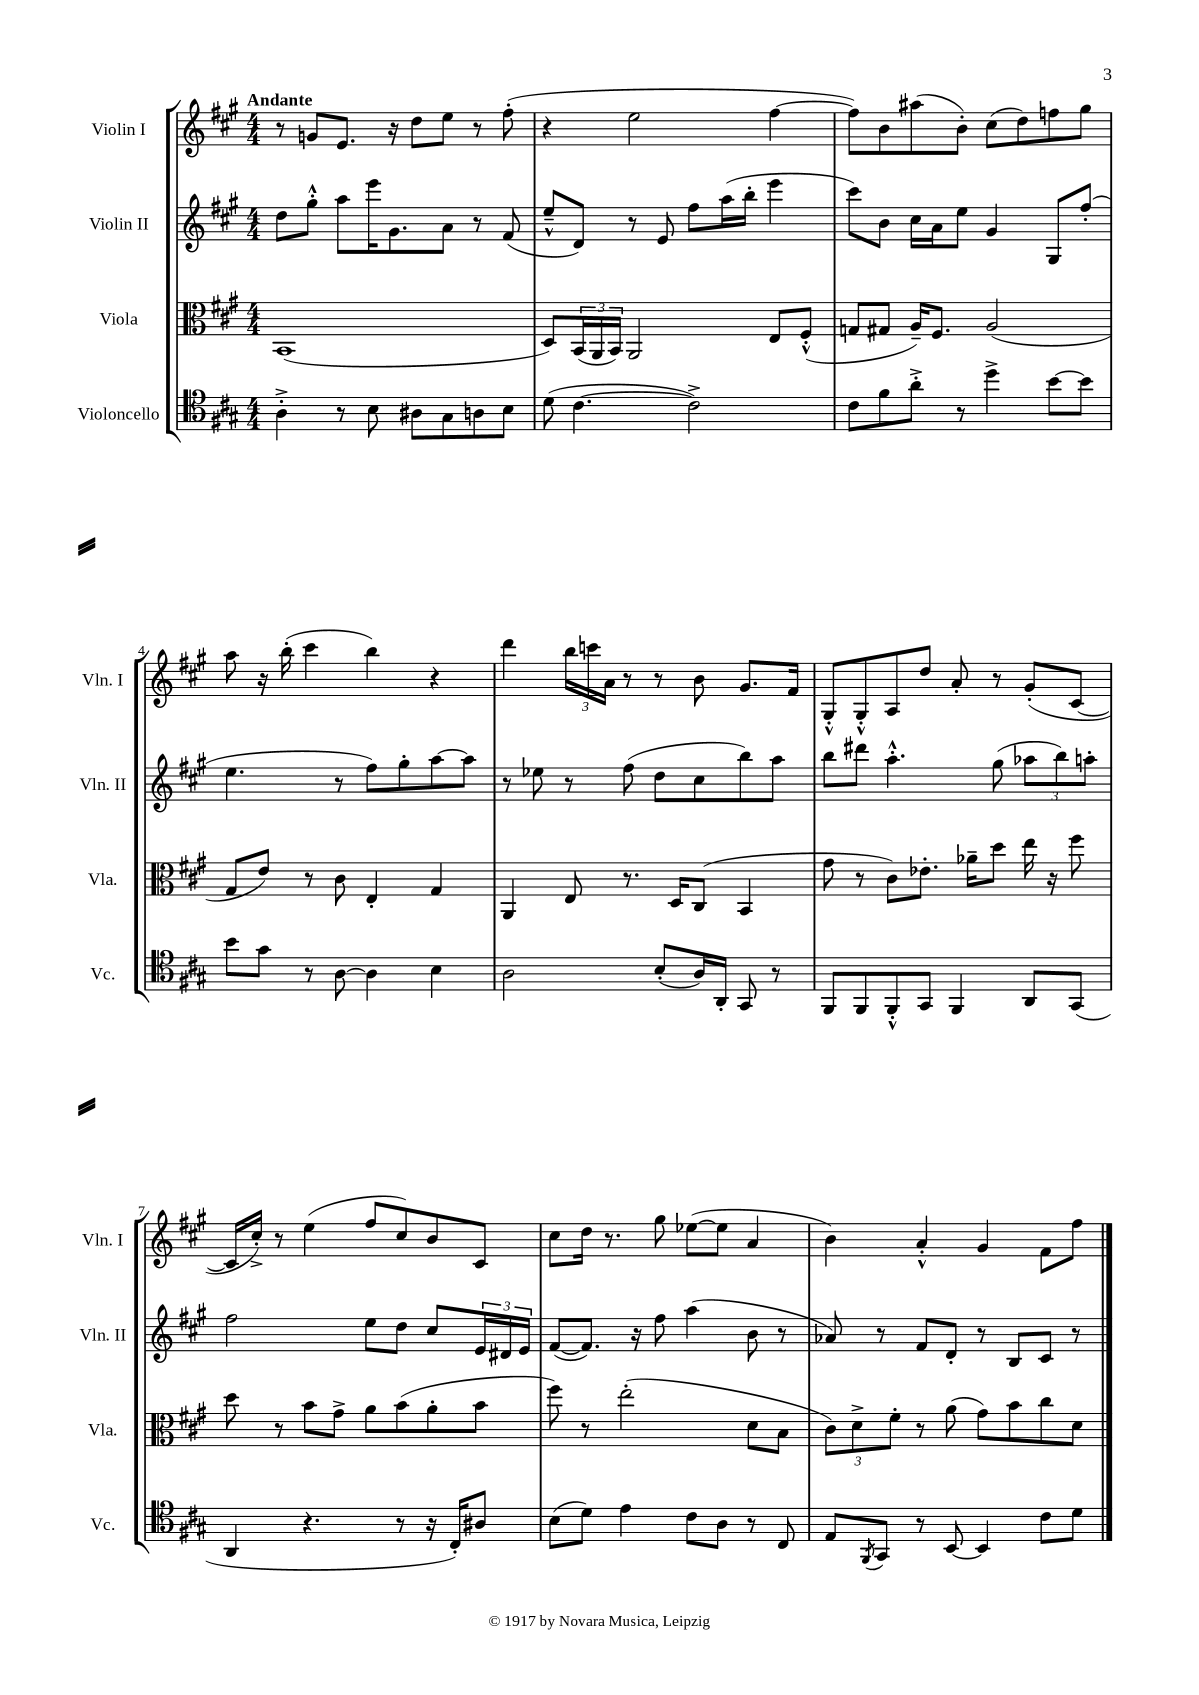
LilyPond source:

<<
\new StaffGroup <<
\new Staff = "s0" \with { instrumentName = "Violin I" shortInstrumentName = "Vln. I" } {
    \clef treble \key a \major \numericTimeSignature \time 4/4 \tempo "Andante"
    r8 g'8 e'8. r16 d''8 e''8 r8 fis''8-.( |
    r4 e''2 fis''4~ |
    fis''8) b'8 ais''8( b'8-.) cis''8( d''8) f''8 gis''8 |
    a''8 r16 b''16-.( cis'''4 b''4) r4 |
    d'''4 \tuplet 3/2 { b''16 c'''16 a'16 } r8 r8 b'8 gis'8. fis'16 |
    gis8-.-^ gis8-.-^ a8 d''8 a'8-. r8 gis'8-.( cis'8~ |
    cis'16 cis''16-.->) r8 e''4( fis''8 cis''8) b'8 cis'8 |
    cis''8 d''16 r8. gis''8 ees''8~( ees''8 a'4 |
    b'4) a'4-.-^ gis'4 fis'8 fis''8 \bar "|." |
}
\new Staff = "s1" \with { instrumentName = "Violin II" shortInstrumentName = "Vln. II" } {
    \clef treble \key a \major \numericTimeSignature \time 4/4
    d''8 gis''8-.-^ a''8 e'''16 gis'8. a'8 r8 fis'8( |
    e''8---^ d'8) r8 e'8 fis''8 a''16( b''16-. e'''4 |
    cis'''8) b'8 cis''16 a'16 e''8 gis'4 gis8 fis''8-.( |
    e''4. r8 fis''8) gis''8-. a''8~ a''8 |
    r8 ees''8 r8 fis''8( d''8 cis''8 b''8) a''8 |
    b''8 dis'''8 a''4.-.-^ gis''8( \tuplet 3/2 { aes''8 b''8) a''8-. } |
    fis''2 e''8 d''8 cis''8 \tuplet 3/2 { e'16 dis'16 e'16 } |
    fis'8~( fis'8.) r16 fis''8 a''4( b'8 r8 |
    aes'8) r8 fis'8 d'8-. r8 b8 cis'8 r8 \bar "|." |
}
\new Staff = "s2" \with { instrumentName = "Viola" shortInstrumentName = "Vla." } {
    \clef alto \key a \major \numericTimeSignature \time 4/4
    b,1( |
    d8) \tuplet 3/2 { b,16( a,16 b,16) } a,2 e8 fis8-.-^( |
    g8 gis8 a16--) fis8. a2( |
    gis8 e'8) r8 cis'8 e4-. gis4 |
    a,4 e8 r8. d16 cis8( b,4 |
    gis'8 r8 cis'8) ees'8.-. aes'16-- d''8 e''16 r16 fis''8 |
    d''8 r8 b'8 gis'8-> a'8 b'8( a'8-. b'8 |
    fis''8) r8 e''2-.( d'8 b8 |
    \tuplet 3/2 { cis'8) d'8-> fis'8-. } r8 a'8( gis'8) b'8 cis''8 d'8 \bar "|." |
}
\new Staff = "s3" \with { instrumentName = "Violoncello" shortInstrumentName = "Vc." } {
    \clef tenor \key a \major \numericTimeSignature \time 4/4
    a4-.-> r8 b8 ais8 gis8 a8 b8 |
    d'8( cis'4.~ cis'2->) |
    cis'8 fis'8 a'8-.-> r8 d''4-> b'8~ b'8 |
    b'8 gis'8 r8 a8~ a4 b4 |
    a2 b8-.( a16) a,16-. gis,8 r8 |
    fis,8 fis,8 fis,8-.-^ gis,8 fis,4 a,8 gis,8( |
    a,4 r4. r8 r16 cis16-.) ais8 |
    b8( d'8) e'4 cis'8 a8 r8 cis8 |
    e8 \acciaccatura { fis,8 } gis,8 r8 b,8~ b,4 cis'8 d'8 \bar "|." |
}
>>
>>
